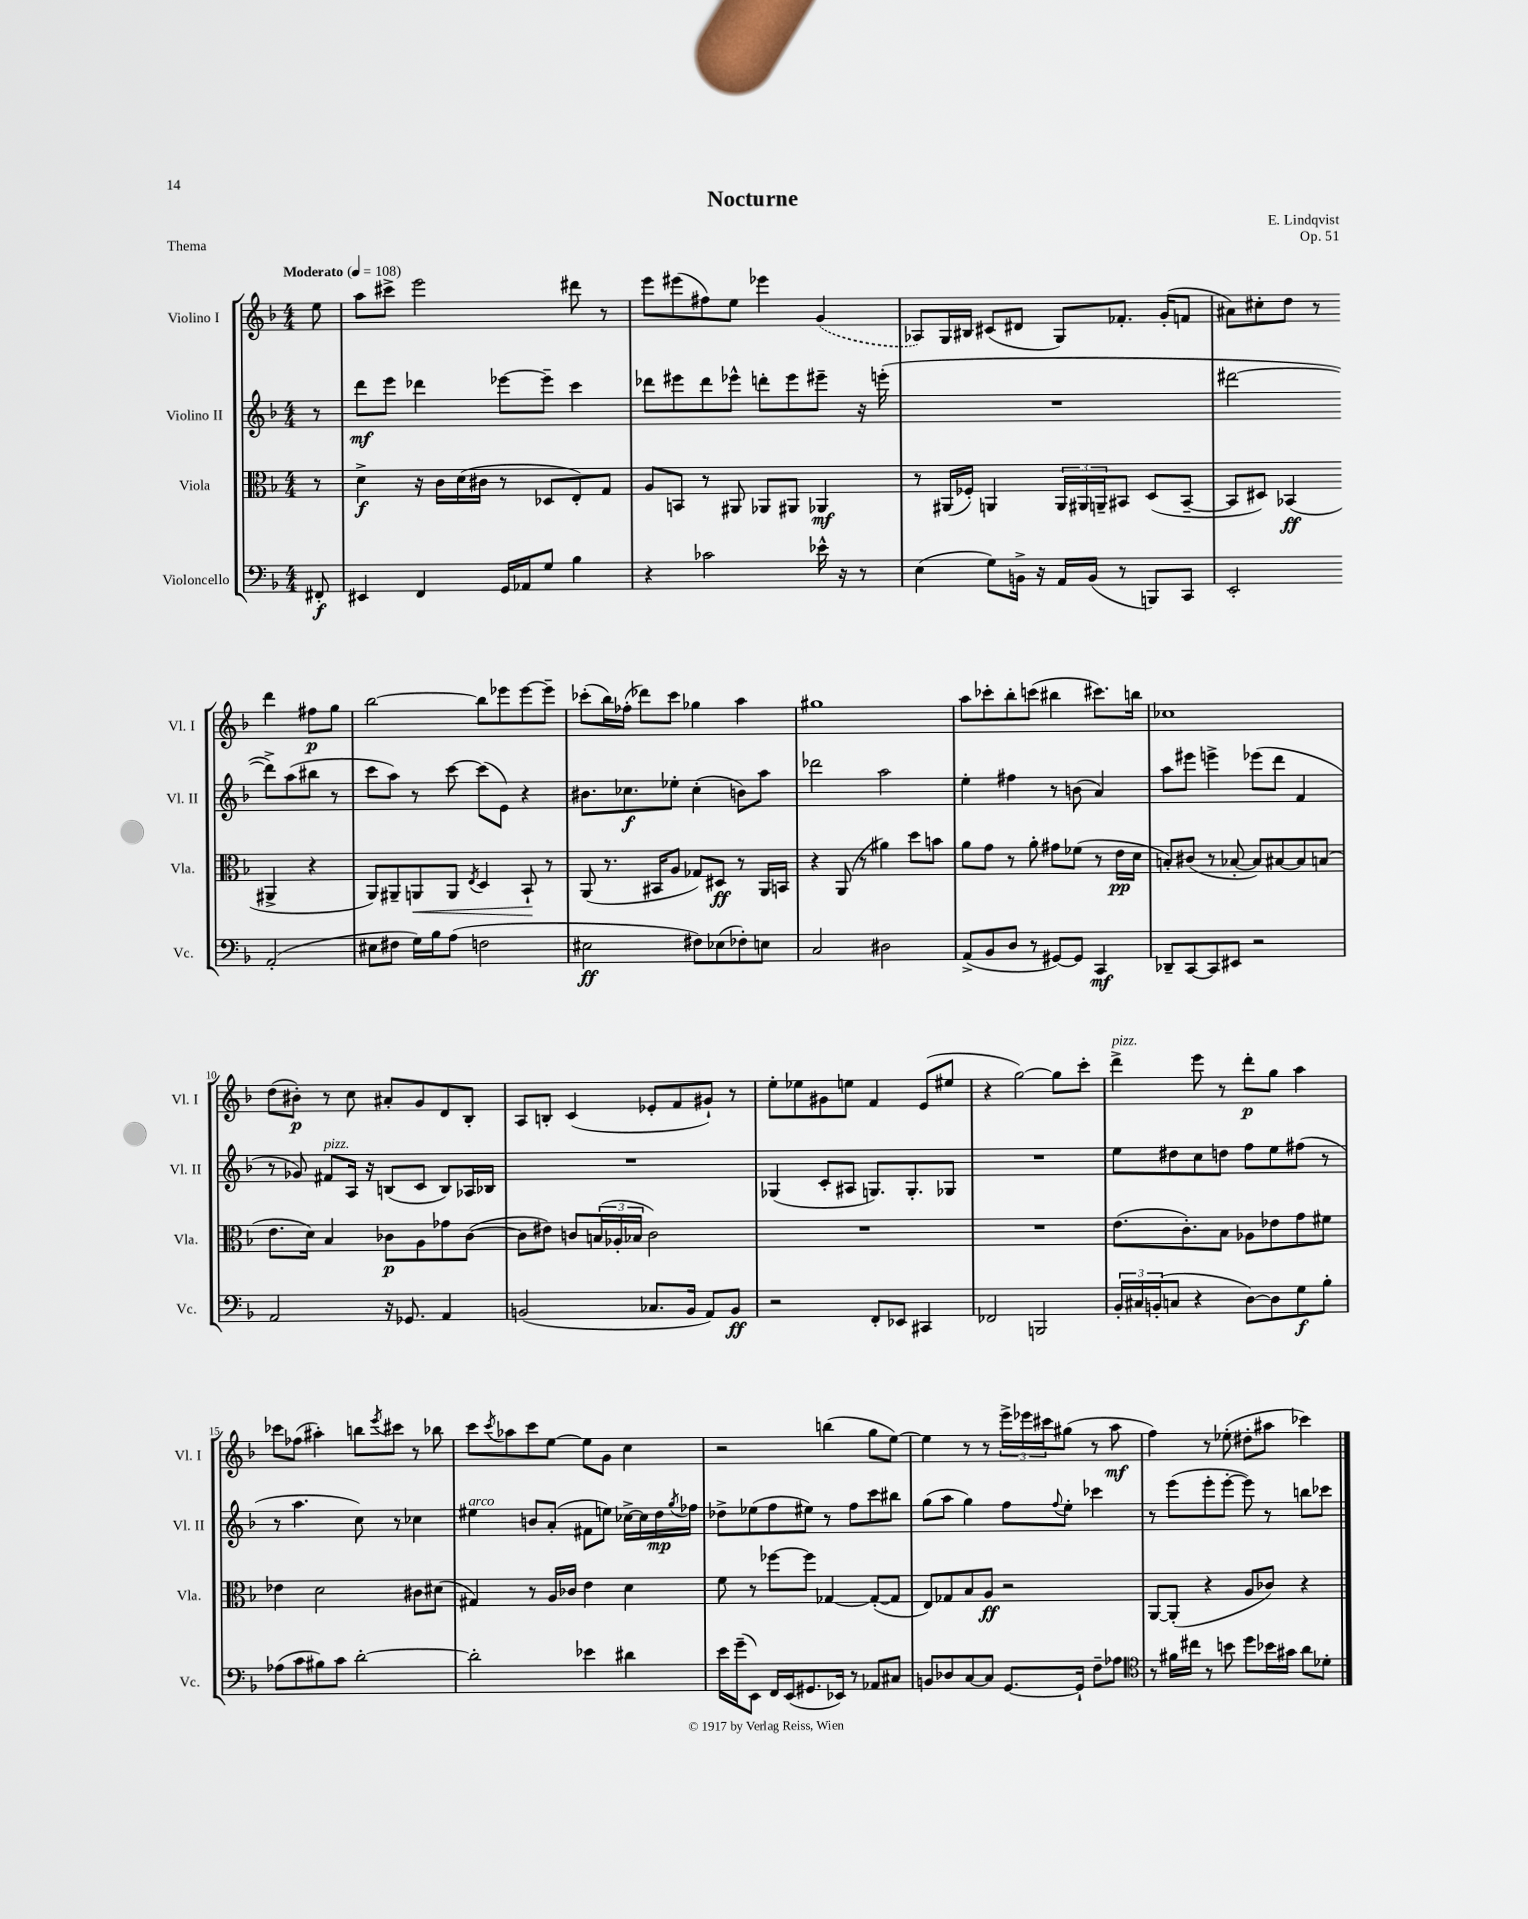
\header { title = "Nocturne" composer = "E. Lindqvist" opus = "Op. 51" piece = "Thema" }
<<
\new StaffGroup <<
\new Staff = "s0" \with { instrumentName = "Violino I" shortInstrumentName = "Vl. I" } {
    \clef treble \key f \major \numericTimeSignature \time 4/4 \partial 8 \tempo "Moderato" 4 = 108
    e''8 |
    a''8 cis'''8-> e'''2 dis'''8 r8 |
    e'''8 eis'''8( fis''8) e''8 ees'''4 \once \slurDashed g'4( |
    aes8) g16 bis16 cis'8( dis'8 g8) fes'8.-. g'16-.( f'8 |
    ais'8) cis''8-. d''8 r8 d'''4 fis''8\p g''8 |
    bes''2~ bes''8 ees'''8 ees'''8~ ees'''8-- |
    ces'''8-.( bes''16) fes''16-.( des'''8) ces'''8 ges''4 a''4 |
    gis''1 |
    a''8 ces'''8-. bes''8-. c'''8( bis''4 cis'''8.) b''16 |
    ces''1 |
    d''8( bis'8-.\p) r8 c''8 ais'8-. g'8 d'8 bes8-. |
    a8 b8-. c'4( ees'8-. f'8 gis'8-!) r8 |
    e''8-. ees''8 gis'8 e''8 f'4 e'8( eis''8 |
    r4 g''2~) g''8 c'''8-. |
    d'''4->^\markup { \italic "pizz." } e'''8 r8 d'''8-.\p g''8 a''4 |
    ces'''8 fes''8( ais''4-.) b''8 \acciaccatura { e'''8 } cis'''8 r8 bes''8 |
    c'''8 \acciaccatura { c'''8 } aes''8 c'''8 e''8~ e''8 g'8 c''4 |
    r2 b''4( g''8 e''8~) |
    e''4 r8 r8 \tuplet 3/2 { e'''16-> ees'''16 cis'''16 } gis''8( r8 a''8\mf |
    f''4) r8 ees''8-.( dis''8-. ais''8 ces'''4) \bar "|." |
}
\new Staff = "s1" \with { instrumentName = "Violino II" shortInstrumentName = "Vl. II" } {
    \clef treble \key f \major \numericTimeSignature \time 4/4 \partial 8
    r8 |
    d'''8\mf e'''8 des'''4 ees'''8~ ees'''8-- c'''4 |
    des'''8 eis'''8 des'''8 ees'''8-^ d'''8-. ees'''8 eis'''8-- r16 e'''16-.( |
    R1 |
    dis'''2~ dis'''8->) a''8( bis''8 r8 |
    c'''8 a''8) r8 c'''8~ c'''8( e'8) r4 |
    bis'8. ces''8.\f ees''8-. ces''4-.( b'8) a''8 |
    des'''2 a''2 |
    e''4-. fis''4 r8 b'8( a'4) |
    a''8 eis'''8 e'''4-> ees'''8( d'''8 f'4 |
    r8 ges'8) fis'8^\markup { \italic "pizz." } a16 r16 b8( c'8 b8) aes16 bes16 |
    R1 |
    ges4( c'8-. ais8 g8.) g8.-. ges8 |
    R1 |
    e''8 dis''8 c''8 d''8 f''8 e''8 fis''8( r8 |
    r8 a''4. c''8) r8 ces''4 |
    eis''4^\markup { \italic "arco" } b'8 a'8-.( fis'8 e''8) ces''16~-> ces''16 d''16\mp \acciaccatura { g''8 } fes''16 |
    des''8-> ees''8( f''8 eis''8) r8 f''8 c'''8 bis''8 |
    g''8( a''8 g''4) f''8 \appoggiatura { f''8 } e''8-. ces'''4 |
    r8 e'''8( e'''8-. e'''8~-. e'''8) r8 b''8 ces'''8 \bar "|." |
}
\new Staff = "s2" \with { instrumentName = "Viola" shortInstrumentName = "Vla." } {
    \clef alto \key f \major \numericTimeSignature \time 4/4 \partial 8
    r8 |
    d'4->\f r16 c'16 d'16( cis'16 r8 des8 e8-.) g8 |
    a8 b,8 r8 ais,8 aes,8 ais,8 aes,4\mf |
    r8 ais,16( fes16-.) a,4 \tuplet 3/2 { a,16 ais,16 a,16-- } bis,8 d8( bis,8~-- |
    bis,8 dis8) bes,4\ff( ais,4-> r4 |
    a,8) ais,8-- a,8\< a,8 \acciaccatura { e8 } d4 bes,8-!\! r8 |
    a,8( r8. bis,16 a8 ges8) dis8\ff r8 a,16 b,16 |
    r4 a,8( r8 ais'4) d''8 b'8 |
    a'8 g'8 r8 a'8-. gis'8 fes'8( r8 e'16\pp d'16 |
    b8-.) cis'8( r8 bes8~-. bes8) bis8~ bis8 b8( |
    e'8. d'16) bes4 ces'8\p a8 ges'8 ces'8~( |
    ces'8 eis'8) c'8 \tuplet 3/2 { b16( aes16-. bes16 } c'2) |
    R1 |
    R1 |
    e'8.( c'8.-.) bes8 aes8 ees'8 g'8 fis'8 |
    ees'4 d'2 cis'8 dis'8( |
    gis4) r8 a16 ces'16 e'4 d'4 |
    f'8 r8 fes''8~ fes''8 ges4~ ges8~-.( ges8 |
    e8) ges8 bes8 a8\ff r2 |
    a,8~ a,8-.( r4 a8 ces'8) r4 \bar "|." |
}
\new Staff = "s3" \with { instrumentName = "Violoncello" shortInstrumentName = "Vc." } {
    \clef bass \key f \major \numericTimeSignature \time 4/4 \partial 8
    fis,8-.\f |
    eis,4 f,4 g,16 aes,16 g8 bes4 |
    r4 ces'2 ees'16-^ r16 r8 |
    e4( g8) b,16-> r16 a,16 b,16( r8 b,,8) c,8 |
    e,2-. a,2-.( |
    eis8 fis8 g16) bes16 a8( f2 |
    eis2\ff fis8) ees8( fes8-.) e8 |
    c2 dis2 |
    a,8->( bes,8 d8 r8 gis,8~) gis,8 c,4\mf |
    des,8-- c,8~ c,8 eis,8 r2 |
    a,2 r16 ges,8. a,4 |
    b,2( ces8. b,16 a,8) b,8\ff |
    r2 f,8-. ees,8 cis,4 |
    fes,2 b,,2 |
    \tuplet 3/2 { bes,16-. cis16 b,16-.( } c8 r4 d8~) d8 g8\f bes8-. |
    aes8( c'8 bis8) c'8 d'2~-. |
    d'2-. ees'4 dis'4 |
    e'16 g'16--( e,8) f,16 e,16( gis,8. ees,16) r8 aes,8 cis8 |
    b,8 des8 c8~ c8 g,8.~ g,16-! f8-- aes8 |
    \clef tenor r8 fis'16 cis''16 r8 b'8 d''8 bes'16 gis'16 a'8 des'8-. \bar "|." |
}
>>
>>
